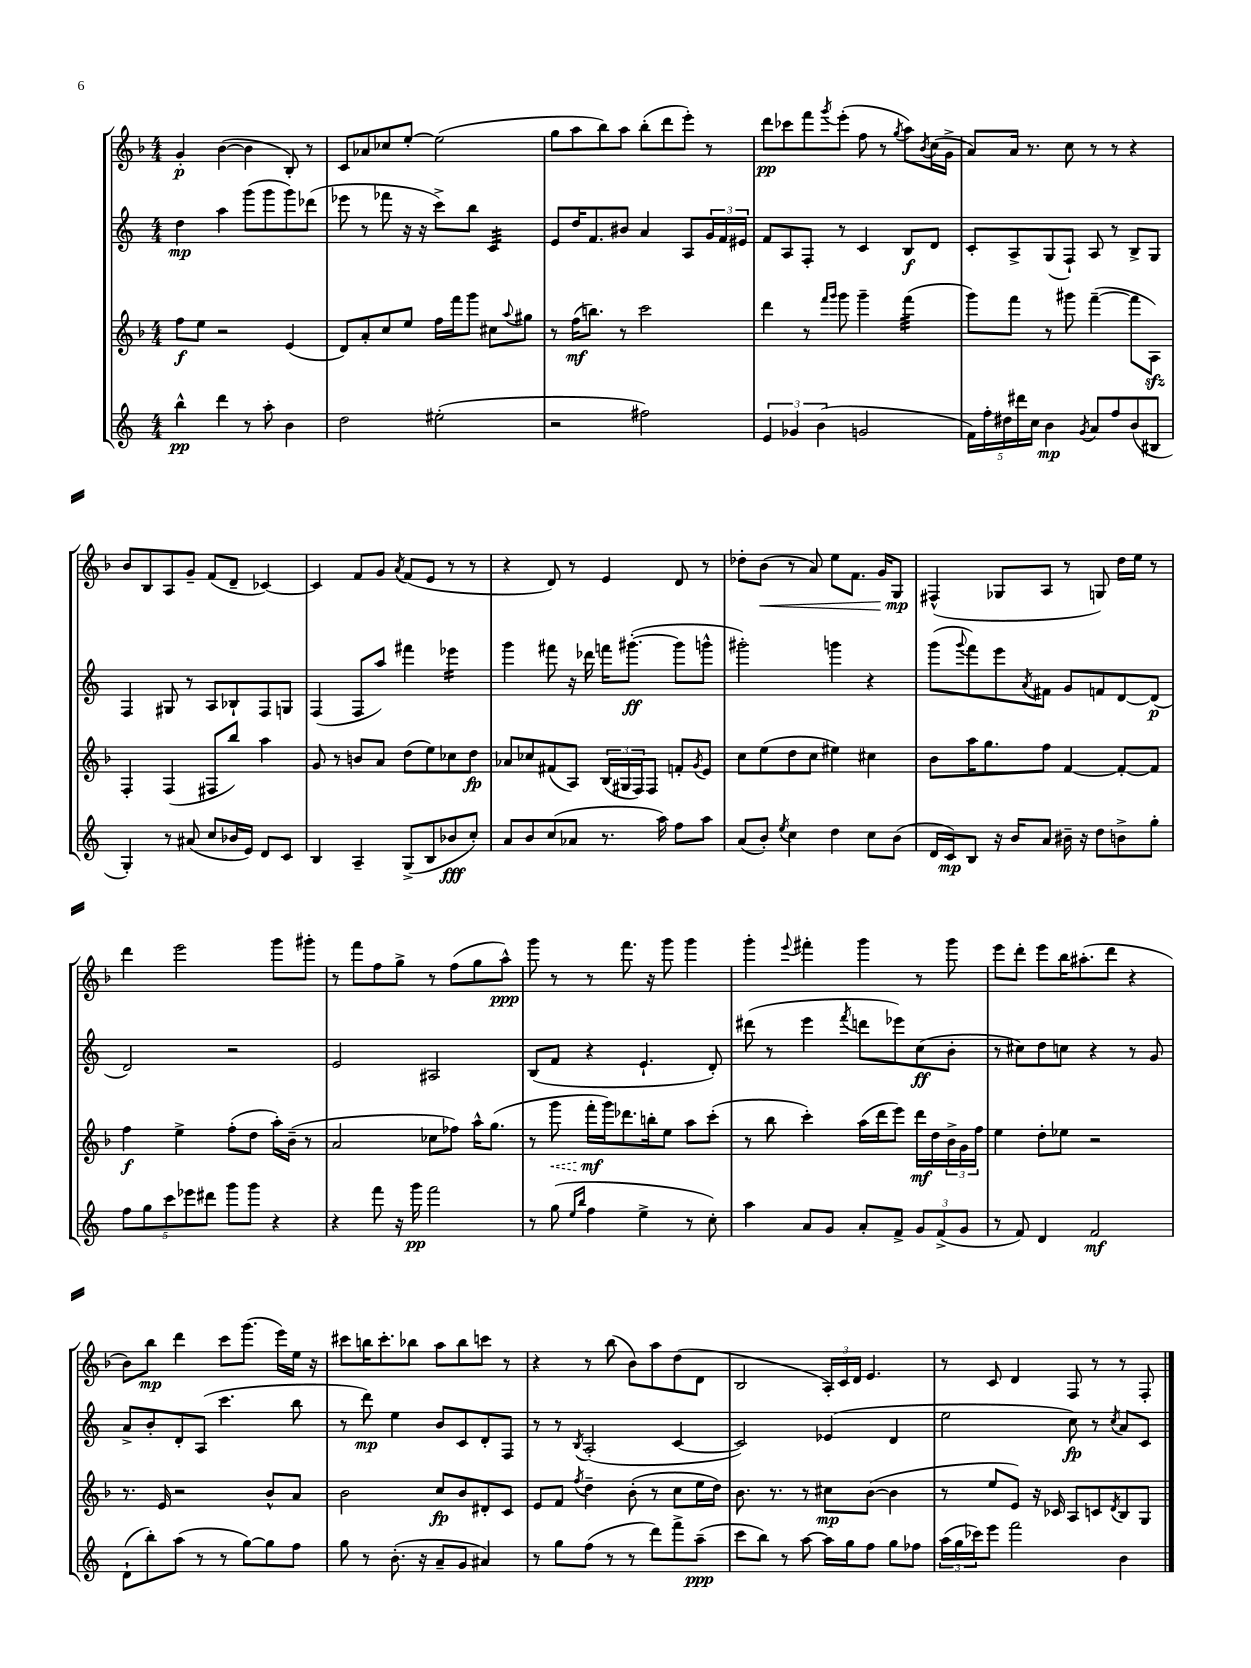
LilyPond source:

<<
\new StaffGroup <<
\new Staff = "s0" {
    \clef treble \key f \major \numericTimeSignature \time 4/4
    g'4-.\p bes'4~( bes'4 bes8-.) r8 |
    c'8 aes'8 ces''8 e''8~-. e''2( |
    g''8 a''8 bes''8) a''8 bes''8-.( d'''8 e'''8-.) r8 |
    d'''8\pp ces'''8 f'''8 \acciaccatura { g'''8 } e'''8-.( f''8 r8 \acciaccatura { g''8 } a''8) \acciaccatura { bes'8 } c''16( g'16-> |
    a'8) a'16 r8. c''8 r8 r8 r4 |
    bes'8 bes8 a8 g'8-- f'8( d'8-- ces'4~) |
    ces'4 f'8 g'8 \acciaccatura { a'8 } f'8( e'8 r8 r8 |
    r4 d'8) r8 e'4 d'8 r8 |
    des''8-. bes'8\<( r8 a'8) e''8 f'8. g'16 g8\mp\! |
    fis4-^( ges8 a8 r8 g8) d''16 e''16 r8 |
    d'''4 e'''2 g'''8 gis'''8-. |
    r8 f'''8 f''8 g''8-> r8 f''8( g''8 a''8-^\ppp) |
    g'''8 r8 r8 f'''8. r16 g'''8 g'''4 |
    g'''4-. \appoggiatura { e'''8 } fis'''4-. g'''4 r8 g'''8 |
    e'''8 d'''8-. e'''8 bes''16 ais''8.-.( d'''8 r4 |
    bes'8) bes''8\mp d'''4 c'''8 g'''8.( e'''16) e''16 r16 |
    cis'''8 b''16 cis'''8.-. bes''8 a''8 bes''8 c'''8 r8 |
    r4 r8 bes''8( bes'8) a''8 d''8( d'8 |
    bes2 \tuplet 3/2 { a16-.) c'16 d'16 } e'4. |
    r8 c'8 d'4 f8 r8 r8 f8-. \bar "|." |
}
\new Staff = "s1" {
    \clef treble \key c \major \numericTimeSignature \time 4/4
    d''4\mp a''4 g'''8( g'''8 g'''8) des'''8( |
    ees'''8 r8 fes'''8 r16 r16 c'''8->) b''8 c'4:32 |
    e'8 d''16 f'8. bis'8 a'4 a8 \tuplet 3/2 { g'16 f'16 eis'16 } |
    f'8 a8 f8-. r8 c'4 b8\f d'8 |
    c'8-. a8-> g8( f8-!) a8 r8 b8-> g8 |
    f4 gis8 r8 a8 bes8-! f8 g8 |
    f4( f8 a''8) fis'''4 ees'''4:16 |
    g'''4 fis'''8 r16 des'''16 f'''16 gis'''8.~-.\ff( gis'''8 g'''8-^ |
    gis'''2-.) g'''4 r4 |
    g'''8( \appoggiatura { g'''8 } f'''8) e'''8 \acciaccatura { a'8 } fis'8 g'8 f'8 d'8~ d'8\p( |
    d'2) r2 |
    e'2 ais2 |
    b8( f'8 r4 e'4.-! d'8-.) |
    dis'''8( r8 e'''4 \acciaccatura { f'''8 } d'''8 ees'''8) c''8\ff( b'8-. |
    r8 cis''8) d''8 c''8 r4 r8 g'8 |
    a'8-> b'8-. d'8-. a8( c'''4. b''8 |
    r8 d'''8\mp) e''4 b'8 c'8 d'8-. f8 |
    r8 r8 \acciaccatura { b8 } a2-.( c'4~ |
    c'2) ees'4( d'4 |
    e''2 c''8\fp) r8 \acciaccatura { c''8 } a'8 c'8 \bar "|." |
}
\new Staff = "s2" {
    \clef treble \key f \major \numericTimeSignature \time 4/4
    f''8\f e''8 r2 e'4( |
    d'8) a'8-. c''8 e''8 f''16 f'''16 g'''8 cis''8 \appoggiatura { a''8 } gis''8 |
    r8 f''16\mf( b''8.) r8 c'''2 |
    d'''4 r8 \grace { f'''16 g'''16 } g'''8 g'''4-- f'''4:32( |
    g'''8) f'''8 r8 gis'''8 f'''4~--( f'''8 a8\sfz) |
    f4-. f4( fis8 bes''8) a''4 |
    g'8 r8 b'8 a'8 d''8( e''8) ces''8 d''8\fp |
    aes'8 ces''8 fis'8( a8) \tuplet 3/2 { bes16( gis16 f16) } f8 f'8-. \acciaccatura { g'8 } e'8 |
    c''8 e''8( d''8 c''8 eis''4) cis''4 |
    bes'8 a''16 g''8. f''8 f'4~ f'8~-. f'8 |
    f''4\f e''4-> f''8-.( d''8 a''16-.) bes'16--( r8 |
    a'2 ces''8 fes''8) a''16-^ g''8.( |
    r8 \once \override Hairpin.style = #'dashed-line g'''8\< f'''16-.\mf\! g'''16) des'''8. b''16-. e''8 a''8 c'''8-.( |
    r8 bes''8 c'''4-.) a''16( d'''16 e'''8) d'''16\mf d''16 \tuplet 3/2 { bes'16-> g'16 f''16 } |
    e''4 d''8-. ees''8 r2 |
    r8. e'16 r2 bes'8-^ a'8 |
    bes'2 c''8\fp bes'8 dis'8-. c'8 |
    e'8 f'8 \acciaccatura { f''8 } d''4-- bes'8-.( r8 c''8 e''16 d''16) |
    bes'8. r8. r8 cis''8\mp bes'8~( bes'4 |
    r8 e''8 e'8) r16 ces'16 a8 c'8 \acciaccatura { d'8 } bes8 g8 \bar "|." |
}
\new Staff = "s3" {
    \clef treble \key c \major \numericTimeSignature \time 4/4
    b''4-^\pp d'''4 r8 a''8-. b'4 |
    d''2 eis''2-.( |
    r2 fis''2) |
    \tuplet 3/2 { e'4 ges'4 b'4( } g'2 |
    \tuplet 5/4 { f'16) f''16-. dis''16 dis'''16 c''16 } b'4\mp \acciaccatura { g'8 } a'8 f''8 b'8( bis8 |
    g4-.) r8 ais'8( c''8 bes'16 e'16) d'8 c'8 |
    b4 a4-- g8->( b8 bes'8\fff c''8-.) |
    a'8 b'8 c''8( aes'8 r8. a''16) f''8 a''8 |
    a'8( b'8-.) \acciaccatura { e''8 } c''4 d''4 c''8 b'8( |
    d'16 c'16\mp) b8 r16 b'16 a'8 bis'16-- r16 d''8 b'8-> g''8-. |
    \tuplet 5/4 { f''8 g''8 c'''8 ees'''8 dis'''8 } g'''8 g'''8 r4 |
    r4 f'''8 r16 g'''16\pp f'''2 |
    r8 g''8( \grace { e''16 b''16 } f''4 e''4-> r8 c''8-.) |
    a''4 a'8 g'8 a'8-. f'8-> \tuplet 3/2 { g'8 f'8->( g'8 } |
    r8 f'8) d'4 f'2\mf |
    d'8-!( b''8-.) a''8( r8 r8 g''8~) g''8 f''8 |
    g''8 r8 b'8.-.( r16 a'8-- g'8 ais'4) |
    r8 g''8 f''8( r8 r8 d'''8) f'''8-> a''8--\ppp( |
    c'''8 b''8) r8 a''8~ a''16 g''16 f''8 g''8 fes''8 |
    \tuplet 3/2 { a''16( g''16 ces'''16) } e'''8 f'''2 b'4 \bar "|." |
}
>>
>>
\layout { \context { \Score \remove "Bar_number_engraver" } }
